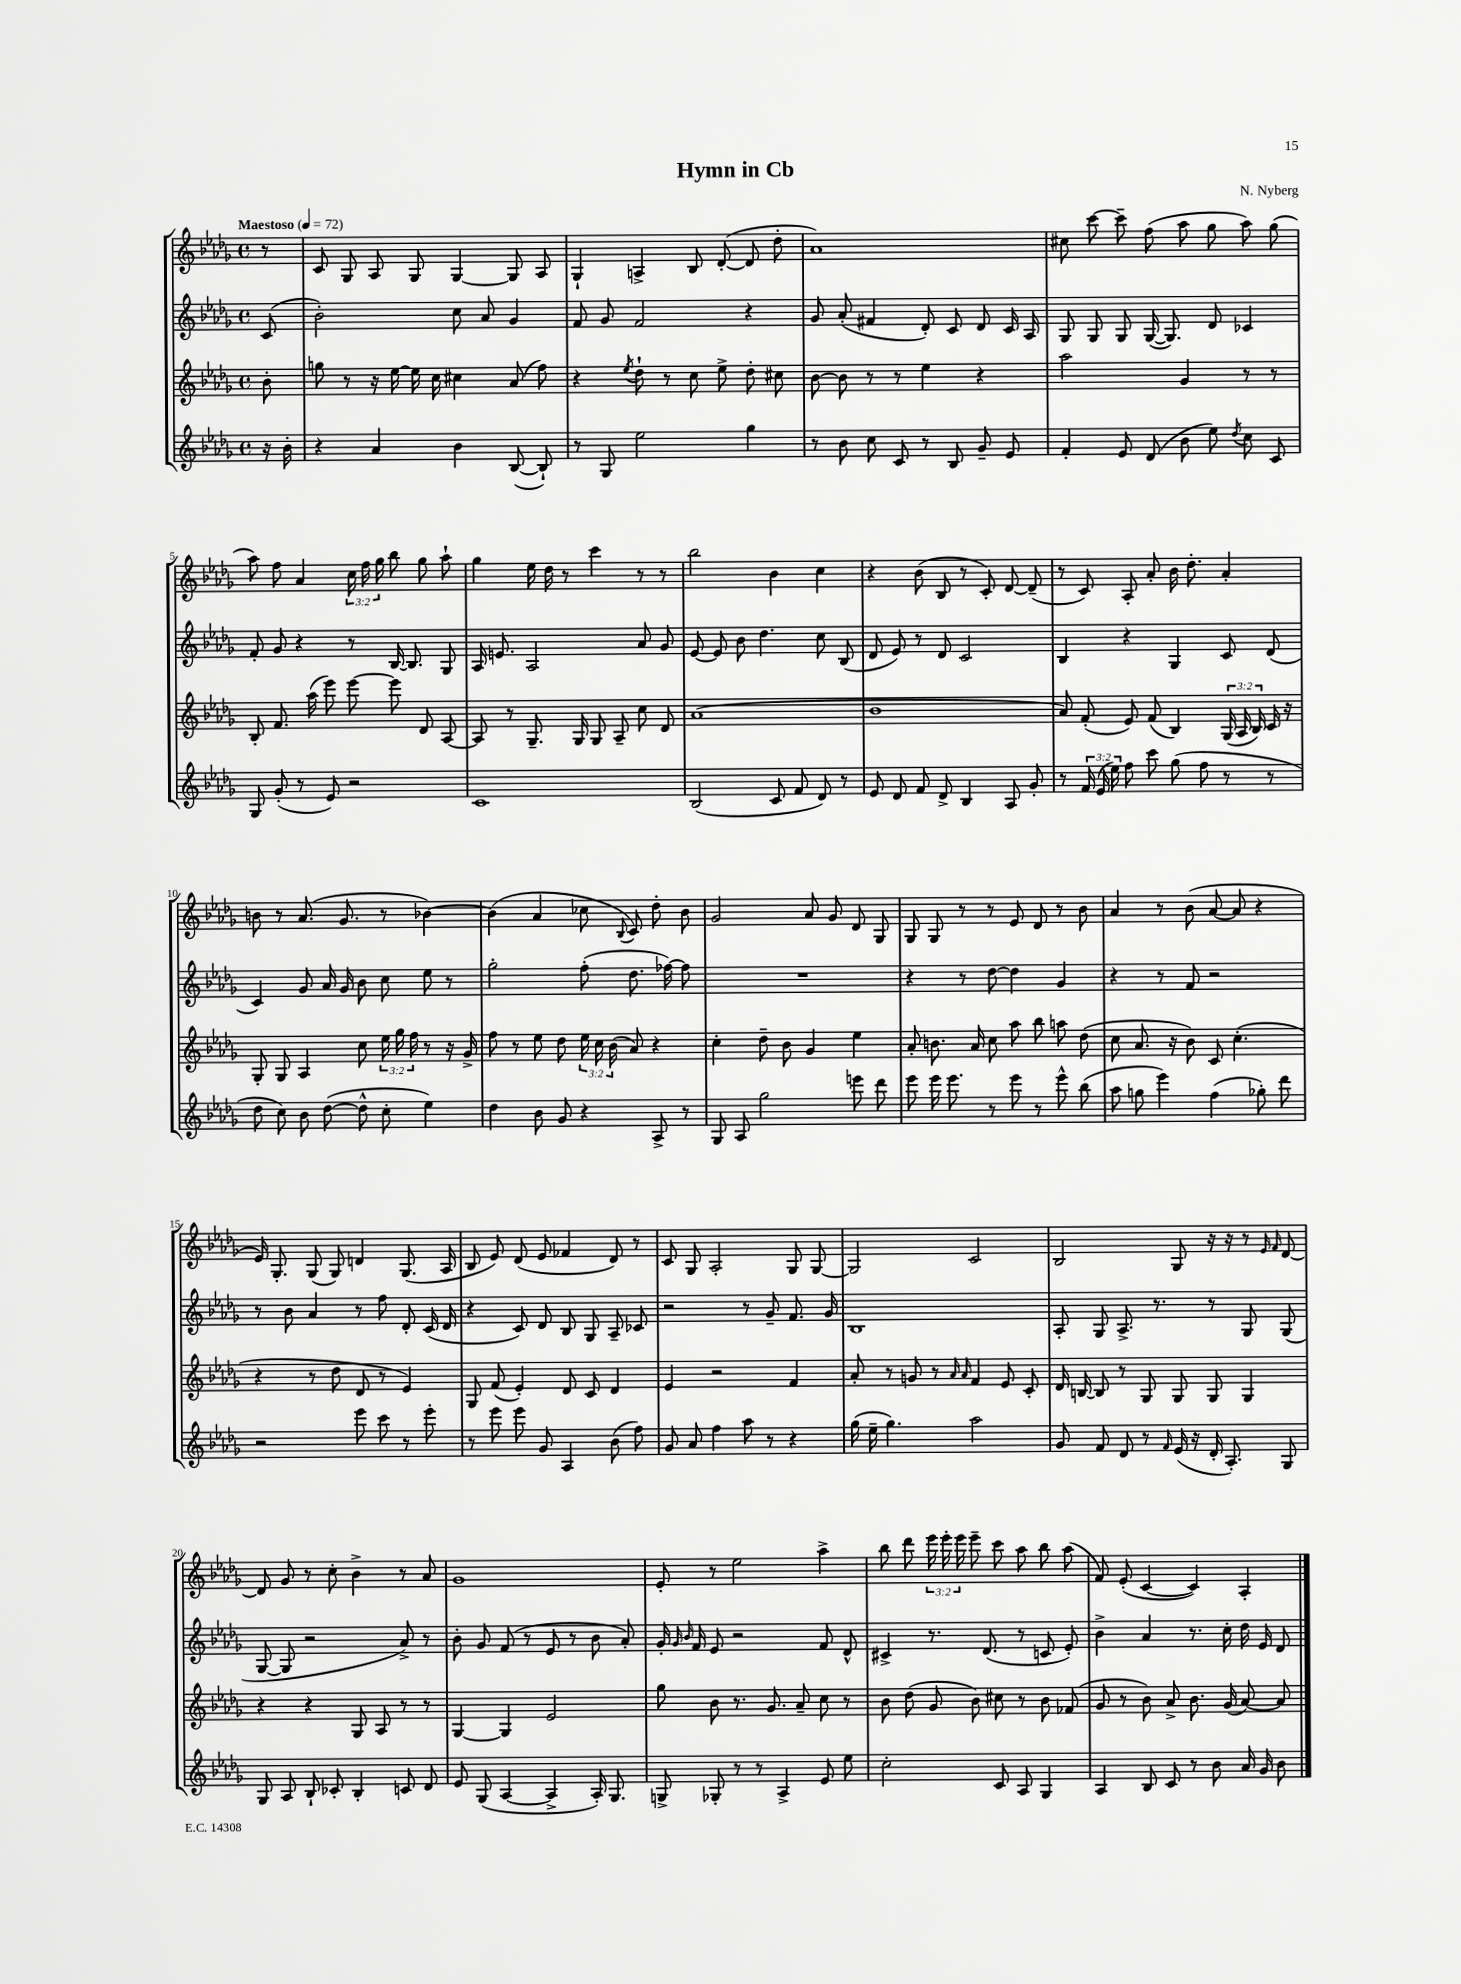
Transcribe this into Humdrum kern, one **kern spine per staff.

**kern	**kern	**kern	**kern
*part4	*part3	*part2	*part1
*staff4	*staff3	*staff2	*staff1
*clefG2	*clefG2	*clefG2	*clefG2
*k[b-e-a-d-g-]	*k[b-e-a-d-g-]	*k[b-e-a-d-g-]	*k[b-e-a-d-g-]
*M4/4	*M4/4	*M4/4	*M4/4
*met(c)	*met(c)	*met(c)	*met(c)
*MM72	*MM72	*MM72	*MM72
=	=	=	=
!	!	!	!LO:TX:a:B:t=Maestoso
16r	8b-'\	(8c/	8r
16b-'\	.	.	.
=1	=1	=1	=1
4r	8ggn\	2b-'\)	8c/
.	8r	.	8G-/
4a-/	16r	.	8A-/
.	[16ee-\	.	.
.	16ee-\]	.	8G-/
.	16cc\	.	.
4b-\	4cc#X\	8cc\	[4G-/
.	.	8a-/	.
([8B-/	(8a-/	4g-/	8G-/]
8B-`/])	8ff\)	.	8A-/
=2	=2	=2	=2
8r	4r	8f/	4G-`/
8G-/	.	8g-/	.
.	8qee-/	.	.
2ee-\	8dd-`\	2f/	4An^/
.	8r	.	.
.	8cc\	.	8B-/
.	8ee-^\	.	([8d-'/
4gg-\	8dd-'\	4r	8d-/]
.	8cc#X\	.	8dd-'\
=3	=3	=3	=3
8r	[8b-\	8g-/	1a-)
8b-\	8b-\]	(8a-'/	.
8cc\	8r	4f#X/	.
8c/	8r	.	.
8r	4ee-\	8d-'/)	.
8B-/	.	8c/	.
8g-~/	4r	8d-/	.
8e-/	.	16c/	.
.	.	16A-/	.
=4	=4	=4	=4
4f'/	2aa-\	8G-/	8cc#X\
.	.	8G-/	[8ccc\
8e-/	.	8G-/	8ccc~\]
(8d-/	.	([16G-/	(8ff\
.	.	8.G-/])	.
8b-\	4g-/	.	8aa-\
8ee-\)	.	8d-/	8gg-\
8qdd-/	.	.	.
8cc\	8r	4c-X/	8aa-\)
8c/	8r	.	(8gg-\
!!LO:LB:g=z
=5	=5	=5	=5
8G-/	8B-'/	8f'/	8aa-\)
(8g-'/	8.f/	8g-/	8ff\
8r	.	4r	4a-/
.	(16aa-\	.	.
8e-/)	8eee-\)	.	.
2r	[8eee-\	8r	24cc\
.	.	.	24ff\
.	.	.	24gg-\
.	8eee-\]	[16B-/	8bb-\
.	.	8.B-/]	.
.	8d-/	.	8gg-\
.	[8A-/	8G-/	8aa-`\
=6	=6	=6	=6
1c	8A-/]	16A-/	4gg-\
.	.	8.en/	.
.	8r	.	.
.	8.G-~/	2A-/	16ee-\
.	.	.	16dd-\
.	.	.	8r
.	16G-/	.	.
.	8G-/	.	4ccc\
.	8A-~/	.	.
.	8cc\	8a-/	8r
.	8d-/	8g-/	8r
=7	=7	=7	=7
(2B-/	(1a-	[8e-/	2bb-\
.	.	8e-/]	.
.	.	8b-\	.
.	.	4.dd-\	.
8c/	.	.	4b-\
8f/	.	.	.
8d-/)	.	8cc\	4cc\
8r	.	(8B-/	.
=8	=8	=8	=8
8e-/	1b-	8d-/	4r
8d-/	.	8e-/)	.
8f/	.	8r	(8b-\
8d-^/	.	8d-/	8B-/
4B-/	.	2c/	8r
.	.	.	8c'/)
8A-/	.	.	[8d-/
8g-'/	.	.	(8d-~/]
=9	=9	=9	=9
8r	8a-/)	4B-/	8r
24f/	(8f'/	.	8c/)
(24e-/	.	.	.
24ee-\)	.	.	.
8ff\	8e-/)	4r	8A-'/
8ccc\	(8f/	.	8a-'/
(8gg-\	4B-/)	4G-/	16b-\
.	.	.	8.dd-'\
8ff\	.	.	.
8r	(24G-/	8c/	4a-'/
.	24A-/	.	.
.	24B-/)	.	.
8r	16c/	(8d-/	.
.	16r	.	.
!!LO:LB:g=z
=10	=10	=10	=10
8dd-\	8G-'/	4c/)	8bn\
8cc\)	8G-/	.	8r
8b-\	4A-/	8g-/	(8.a-/
([8dd-\	.	16a-/	.
.	.	16g-/	8.g-/
8dd-^^\]	8cc\	8b-\	.
8cc'\	24ee-\	8cc\	8r
.	24gg-\	.	.
.	24ff\	.	.
4ee-\)	8r	8ee-\	[4b-X\)
.	16r	8r	.
.	16g-^/	.	.
=11	=11	=11	=11
4dd-\	8ff\	2gg-'\	(4b-\]
.	8r	.	.
8b-\	8ee-\	.	4a-/
8g-/	8dd-\	.	.
4r	24ee-\	(8ff'\	8cc-X\
.	24cc\	.	.
.	(24b-\	.	.
.	.	.	8qqB-/
.	8a-/)	8.dd-\	8c/)
8A-^/	4r	.	8dd-'\
.	.	[16ff-X\)	.
8r	.	8ff-\]	8b-\
=12	=12	=12	=12
8G-/	4cc'\	1r	2g-/
8A-/	.	.	.
2gg-\	8dd-~\	.	.
.	8b-\	.	.
.	4g-/	.	8a-/
.	.	.	8g-/
8eeen\	4ee-\	.	8d-/
8ddd-\	.	.	8G-/
=13	=13	=13	=13
8eee-\	8a-'/	4r	8G-/
16eee-\	8.bn\	.	8G-/
8.eee-\	.	.	.
.	.	8r	8r
.	16a-/	.	.
8r	8cc\	[8dd-\	8r
8eee-\	8aa-\	4dd-\]	8e-/
8r	8bb-\	.	8d-/
8eee-^^\	8aan\	4g-/	8r
(8bb-\	(8dd-\	.	8b-\
=14	=14	=14	=14
8aa-\	8cc\	4r	4a-/
8ggn\	8.a-/	.	.
4eee-\)	.	8r	8r
.	16r	.	.
.	8b-\)	8f/	(8b-\
(4ff\	8c/	2r	[8a-/
.	(4.cc'\	.	8a-/]
8gg-X'\)	.	.	4r
8ddd-\	.	.	.
!!LO:LB:g=z
=15	=15	=15	=15
2r	4r	8r	16e-/)
.	.	.	8.G-'/
.	.	8b-\	.
.	8r	4a-/	(8G-/
.	8dd-\	.	8G-/)
8eee-\	8d-/	8r	4dn/
8ccc\	8r	8ff\	.
8r	4e-/)	8d-'/	(8.G-/
8eee-'\	.	(16c/	.
.	.	16d-/	16A-/
=16	=16	=16	=16
8r	8G-/	4r	8B-/
8eee-\	(8f/	.	8e-/)
8eee-\	4e-'/)	8c/)	(8d-/
8g-/	.	8d-/	8e-/
4A-/	8d-/	8B-/	4f-X/
.	8c/	8G-/	.
(8b-\	4d-/	8A-~/	8d-/)
8ff\)	.	8c-X/	8r
=17	=17	=17	=17
8g-/	4e-/	2r	8c/
8a-/	.	.	8G-/
4ff\	2r	.	2A-'/
8aa-\	.	8r	.
8r	.	8g-~/	.
4r	4f/	8.f/	8G-/
.	.	.	[8G-/
.	.	16g-/	.
=18	=18	=18	=18
(16gg-\	8a-'/	1B-	2G-/]
16ee-~\	.	.	.
4.gg-\)	8r	.	.
.	8gn/	.	.
.	8r	.	.
.	16qqa-/	.	.
.	16qqa-/	.	.
2aa-\	4f/	.	2c/
.	8e-/	.	.
.	8c'/	.	.
=19	=19	=19	=19
8g-/	16d-/	8A-'/	2B-/
.	[16Bn/	.	.
8f/	8B/]	8G-/	.
8d-/	8r	8.A-^/	.
8r	8G-/	.	.
.	.	8.r	.
16qqf/	.	.	.
(16e-/	8G-/	.	8G-/
16r	.	.	.
16d-'/	8G-/	8r	16r
8.A-'/)	.	.	16r
.	4G-/	8G-/	8r
.	.	.	16qqe-/
.	.	.	16qqf/
8G-/	.	(8G-/	[8d-/
!!LO:LB:g=z
=20	=20	=20	=20
8G-/	4r	[8G-/	8d-/]
8A-/	.	8G-/]	8g-/
8B-`/	4r	2r	8r
8c-X'/	.	.	8cc'\
4B-'/	8G-/	.	4b-^\
.	8A-/	.	.
8cn/	8r	8a-^/)	8r
8d-/	8r	8r	8a-/
=21	=21	=21	=21
8e-/	[4G-/	8b-'\	1g-
(8G-/	.	8g-/	.
[4A-/	4G-/]	(8f/	.
.	.	8r	.
4A-^/]	2e-/	8e-/	.
.	.	8r	.
16A-'/)	.	8b-\	.
8.G-/	.	.	.
.	.	8a-'/)	.
=22	=22	=22	=22
8Gn^/	8gg-\	16g-'/	8e-'/
.	.	16qqg-/	.
.	.	16qqb-/	.
.	.	16f/	.
8G-X'/	8b-\	8e-/	8r
8r	8.r	2r	2ee-\
8r	.	.	.
.	8.g-/	.	.
4A-^/	.	.	.
.	8a-~/	.	.
8e-/	8cc\	8f/	4aa-^\
8ee-\	8r	8d-^^/	.
=23	=23	=23	=23
2cc'\	8b-\	4c#X^/	8bb-\
.	(8dd-\	.	8ddd-\
.	8g-/	8.r	24eee-\
.	.	.	24eee-'\
.	.	.	24eee-\
.	8b-\)	.	8eee-~\
.	.	(8.d-/	.
8c/	8cc#X\	.	8ccc\
8A-/	8r	8r	8aa-\
4G-/	8b-\	8cn/	8bb-\
.	(8f-X/	8e-'/)	(8aa-\
=24	=24	=24	=24
4A-/	8g-/	4b-^\	8f/)
.	8r	.	(8e-'/
8B-/	8b-\)	4a-/	[4c/
8c/	8a-^/	.	.
8r	8.b-\	8.r	4c/])
8b-\	.	.	.
.	(16g-/	16cc'\	.
16a-/	[8a-/)	16dd-\	4A-'/
16g-/	.	16e-/	.
8b-\	8a-/]	8d-/	.
==	==	==	==
*-	*-	*-	*-
